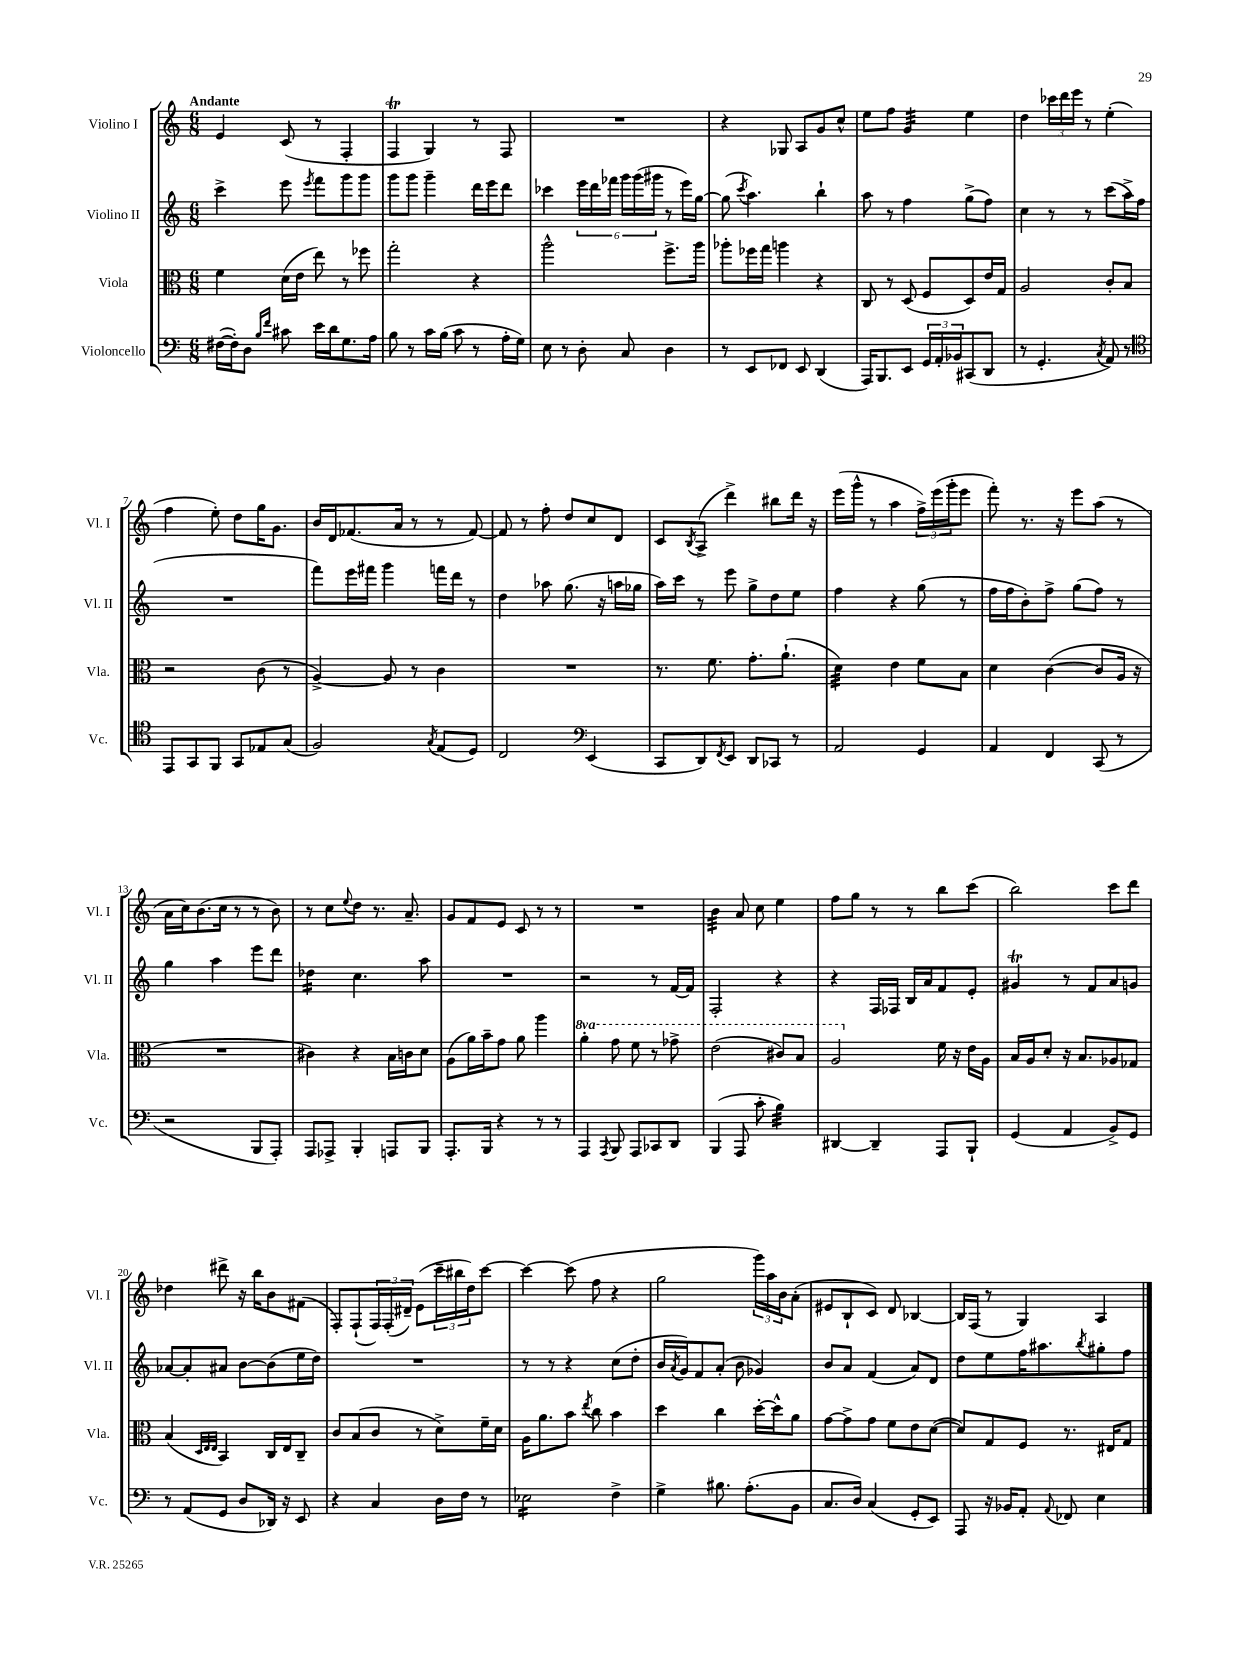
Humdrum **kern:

**kern	**kern	**kern	**kern
*staff4	*staff3	*staff2	*staff1
*clefF4	*clefC3	*clefG2	*clefG2
*k[]	*k[]	*k[]	*k[]
*M6/8	*M6/8	*M6/8	*M6/8
([16F#\LL	4f\	4ccc^\	4e/
16F#'\]J)	.	.	.
8D\J	.	.	.
16qqB/LL	.	.	.
16qqf/JJ	.	.	.
8c#\	(16d\LL	8eee\	(8c/
.	16e\JJ	.	.
.	.	8qeee/	.
16e\LL	8ee\)	8fff\L	8r
16d\J	.	.	.
8.G\	8r	8ggg\	4F'/
.	8ff-\	8ggg\J	.
16A\Jk	.	.	.
=	=	=	=
8B\	2gg'\	8ggg\L	4F/
8r	.	8ggg\J	.
16c\LL	.	4ggg~\	4G/)
(16B\JJ	.	.	.
8c\	.	.	.
8r	4r	16ddd\LL	8r
.	.	16eee\J	.
16A'\LL	.	8ddd\J	8F/
16G\JJ)	.	.	.
=	=	=	=
8E\	2aa^^\	4ccc-\	2.r
8r	.	.	.
8D'\	.	24eee\LL	.
.	.	24ddd\	.
.	.	24fff-\JJ	.
8C/	.	24ggg\LL	.
.	.	(24ggg\	.
.	.	24ggg#\JJ	.
4D\	8.ff^\L	8r	.
.	.	16eee\LL)	.
.	16aa\Jk	[16gg\JJ	.
=	=	=	=
8r	8aa-'\L	(8gg\]	4r
.	.	8qccc/	.
8EE/L	16ff-\L	4.aa\)	.
.	16gg\JJ	.	.
8FF-/J	4aa\	.	8G-/
8EE/	.	.	8A/L
(4DD/	4r	4bb`\	8g/
.	.	.	8cc^^/J
=	=	=	=
16AAA/LK)	8C/	8aa\	8ee\L
8.BBB/	.	.	.
.	8r	8r	8ff\J
8EE/J	(8D/	4ff\	4g/
24GG/LL	8F/L	.	.
24AA'/	.	.	.
24BB-/J	.	.	.
(8CC#/	8D/)	(8gg^\L	4ee\
8DD/J	16e/L	8ff\J)	.
.	16G/JJ	.	.
=	=	=	=
8r	2A/	4cc\	4dd\
4.GG'/	.	.	.
.	.	8r	24ccc-\LL
.	.	.	24ddd\
.	.	.	24eee\JJ
.	.	8r	8r
8qC/	.	.	.
8AA/)	8c'/L	(8ccc\L	(4ee'\
8r	8B/J	16aa^\L	.
.	.	16ff\JJ	.
=	=	=	=
*clefC4	*	*	*
8EE/L	2r	2.r	4ff\
8GG/	.	.	.
8FF/J	.	.	8ee'\)
8GG/L	.	.	8dd\L
8E-/	(8c\	.	16gg\K
.	.	.	8.g\J
(8G/J	8r	.	.
=	=	=	=
2F/)	[4A^/)	8fff\L)	16b/LL
.	.	.	16d/J
.	.	16eee\L	(8.f-/
.	.	16fff#\JJ	.
.	8A/]	4ggg\	.
.	.	.	16a/Jk
.	8r	.	8r
8qG/	.	.	.
(8E/L	4c\	16fff\LL	8r
.	.	16ddd\JJ	.
8D/J)	.	8r	[8f-/)
=	=	=	=
2C/	2.r	4dd\	8f-/]
.	.	.	8r
.	.	8aa-\	8ff'\
.	.	(8.gg\	8dd/L
*clefF4	*	*	*
(4EE/	.	.	8cc/
.	.	16r	.
.	.	16aa\LL	8d/J
.	.	16gg-\JJ	.
=	=	=	=
8CC/L	8.r	16aa\LL)	8c/L
.	.	16ccc\JJ	.
.	.	.	8qB/
8DD/)	.	8r	(8A^/J
.	8.f\	.	.
8qFF/	.	.	.
8EE/J	.	8eee\	4ddd^\)
8DD/L	8.g'\L	8gg^\L	.
8CC-/J	.	8dd\	8bb#\L
.	(8.a`\J	.	.
8r	.	8ee\J	16ddd\Jk
.	.	.	16r
=	=	=	=
2AA/	4d\)	4ff\	(16eee\LL
.	.	.	16ggg^^\JJ
.	.	.	8r
.	4e\	4r	4aa\
4GG/	8f\L	(8gg\	24ff^\LL)
.	.	.	(24eee\
.	.	.	24ggg'\J
.	8B\J	8r	8eee\J
=	=	=	=
4AA/	4d\	16ff\LL	8fff'\)
.	.	16ff\J	.
.	.	8b'\)	8.r
4FF/	([4c\	8ff^\J	.
.	.	.	16r
.	.	(8gg\L	8eee\L
(8CC/	8c/]L	8ff\J)	(8aa\J
8r	16A/Jk	8r	8r
.	16r	.	.
=	=	=	=
2r	2.r	4gg\	16a\LL
.	.	.	16cc\J)
.	.	.	(8.b\
.	.	4aa\	.
.	.	.	16cc\Jk
.	.	.	8r
8BBB/L	.	8eee\L	8r
8AAA'/J)	.	8ddd\J	8b\)
=	=	=	=
8AAA/L	4c#\)	4dd-\	8r
8AAA-^/J	.	.	8cc\L
.	.	.	8qqee/
4BBB'/	4r	4.cc\	8dd\J
.	.	.	8.r
8AAA/L	16B\LL	.	.
.	16c\J	.	8.a~/
8BBB/J	8d\J	8aa\	.
=	=	=	=
8.AAA'/L	(8A\L	2.r	8g/L
.	16a\L)	.	8f/
16BBB/Jk	16b~\J	.	.
4r	8g\J	.	8e/J
.	8a\	.	8c/
8r	4aa\	.	8r
8r	.	.	8r
=	=	=	=
4AAA/	4aa'\	2r	2.r
8qAAA/	.	.	.
8BBB/	8gg\	.	.
8AAA/L	8ff\	.	.
8CC-/	8r	8r	.
8DD/J	8gg-^\	[16f/LL	.
.	.	16f/]JJ	.
=	=	=	=
(4BBB/	(2ee\	2F'/	4b\
8AAA/	.	.	8a/
8c'\	.	.	8cc\
4B\)	8cc#/L)	4r	4ee\
.	8b/J	.	.
=	=	=	=
[4DD#/	2a/	4r	8ff\L
.	.	.	8gg\J
4DD#~/]	.	16F/LL	8r
.	.	16F-/JJ	.
.	.	16B/LL	8r
.	.	16a/J	.
8AAA/L	16f\	8f/	8bb\L
.	16r	.	.
8BBB`/J	16e\LL	8e'/J	(8ccc\J
.	16A\JJ	.	.
=	=	=	=
(4GG/	16B/LL	4g#/	2bb\)
.	16A/J	.	.
.	8d'/J	.	.
4AA/	16r	8r	.
.	8.B/L	.	.
.	.	8f/L	.
8BB^/L)	8A-/	8a/	8ccc\L
8GG/J	8G-/J	8g/J	8ddd\J
=	=	=	=
8r	(4B/	[8a-/L	4dd-\
(8AA/L	.	8a-'/]	.
.	32qqD/LLL	.	.
.	32qqE/	.	.
.	32qqE/JJJ	.	.
8GG/J	4BB/)	8a#/J	8ddd#^\
8D/L	.	[8b\L	16r
.	.	.	16bb\LK
16DD-/Jk)	16C/LL	(8b\]	8b\
16r	16E/J	.	.
8EE/	8C~/J	16ee\L	(8f#\J
.	.	16dd\JJ)	.
=	=	=	=
4r	8c/L	2.r	8F'/L)
.	(8B/	.	(8F`/
4C/	8c/J	.	24F/L)
.	.	.	(24F'/
.	.	.	24d#~/JJ)
.	8r	.	(8e\L
16D\LL	8d^\L)	.	24ccc~\L
.	.	.	24bb#\
16F\JJ	.	.	.
.	.	.	24dd\J)
8r	16f~\L	.	[8ccc\J
.	16d\JJ	.	.
=	=	=	=
2E-\	16A\LK	8r	4ccc\_
.	8.a\	.	.
.	.	8r	.
.	8b\J	4r	(8ccc\]
.	8qee/	.	.
.	8cc\	.	8ff\
4F^\	4b\	(8cc\L	4r
.	.	8dd'\J	.
=	=	=	=
4G^\	4dd\	16b/LL	2gg\
.	.	8qa/	.
.	.	16g/J)	.
.	.	8f/	.
8.B#\	4cc\	(8a'/J	.
.	.	8b\	.
(8.A'\L	.	.	.
.	[16dd'\LL	4g-/)	24ggg\LL)
.	.	.	24aa\
.	16dd^^\]J	.	.
.	.	.	24b\J
8BB\J	8a\J	.	(8a'\J
=	=	=	=
8.C/L	[8g\L	8b/L	8e#/L
.	8g^\]	8a/J	8B`/
16D/Jk)	.	.	.
(4C/	8g\J	(4f/	8c/J)
.	8f\L	.	8d/
8GG'/L	8e\	8a/L)	[4B-/
8EE/J)	([8d\J	8d/J	.
=	=	=	=
8AAA/	8d/]L)	8dd\L	16B-/]LL
.	.	.	(16F/JJ
16r	8G/	8ee\	8r
16BB-/LK	.	.	.
8AA'/J	8F/J	16ff\K	4G/)
.	.	8.aa#\	.
8qqAA/	.	.	.
8FF-/	8.r	.	.
.	.	8qbb/	.
4E\	.	8gg#'\	4A/
.	16E#/LK	.	.
.	8G/J	8ff\J	.
==	==	==	==
*-	*-	*-	*-
